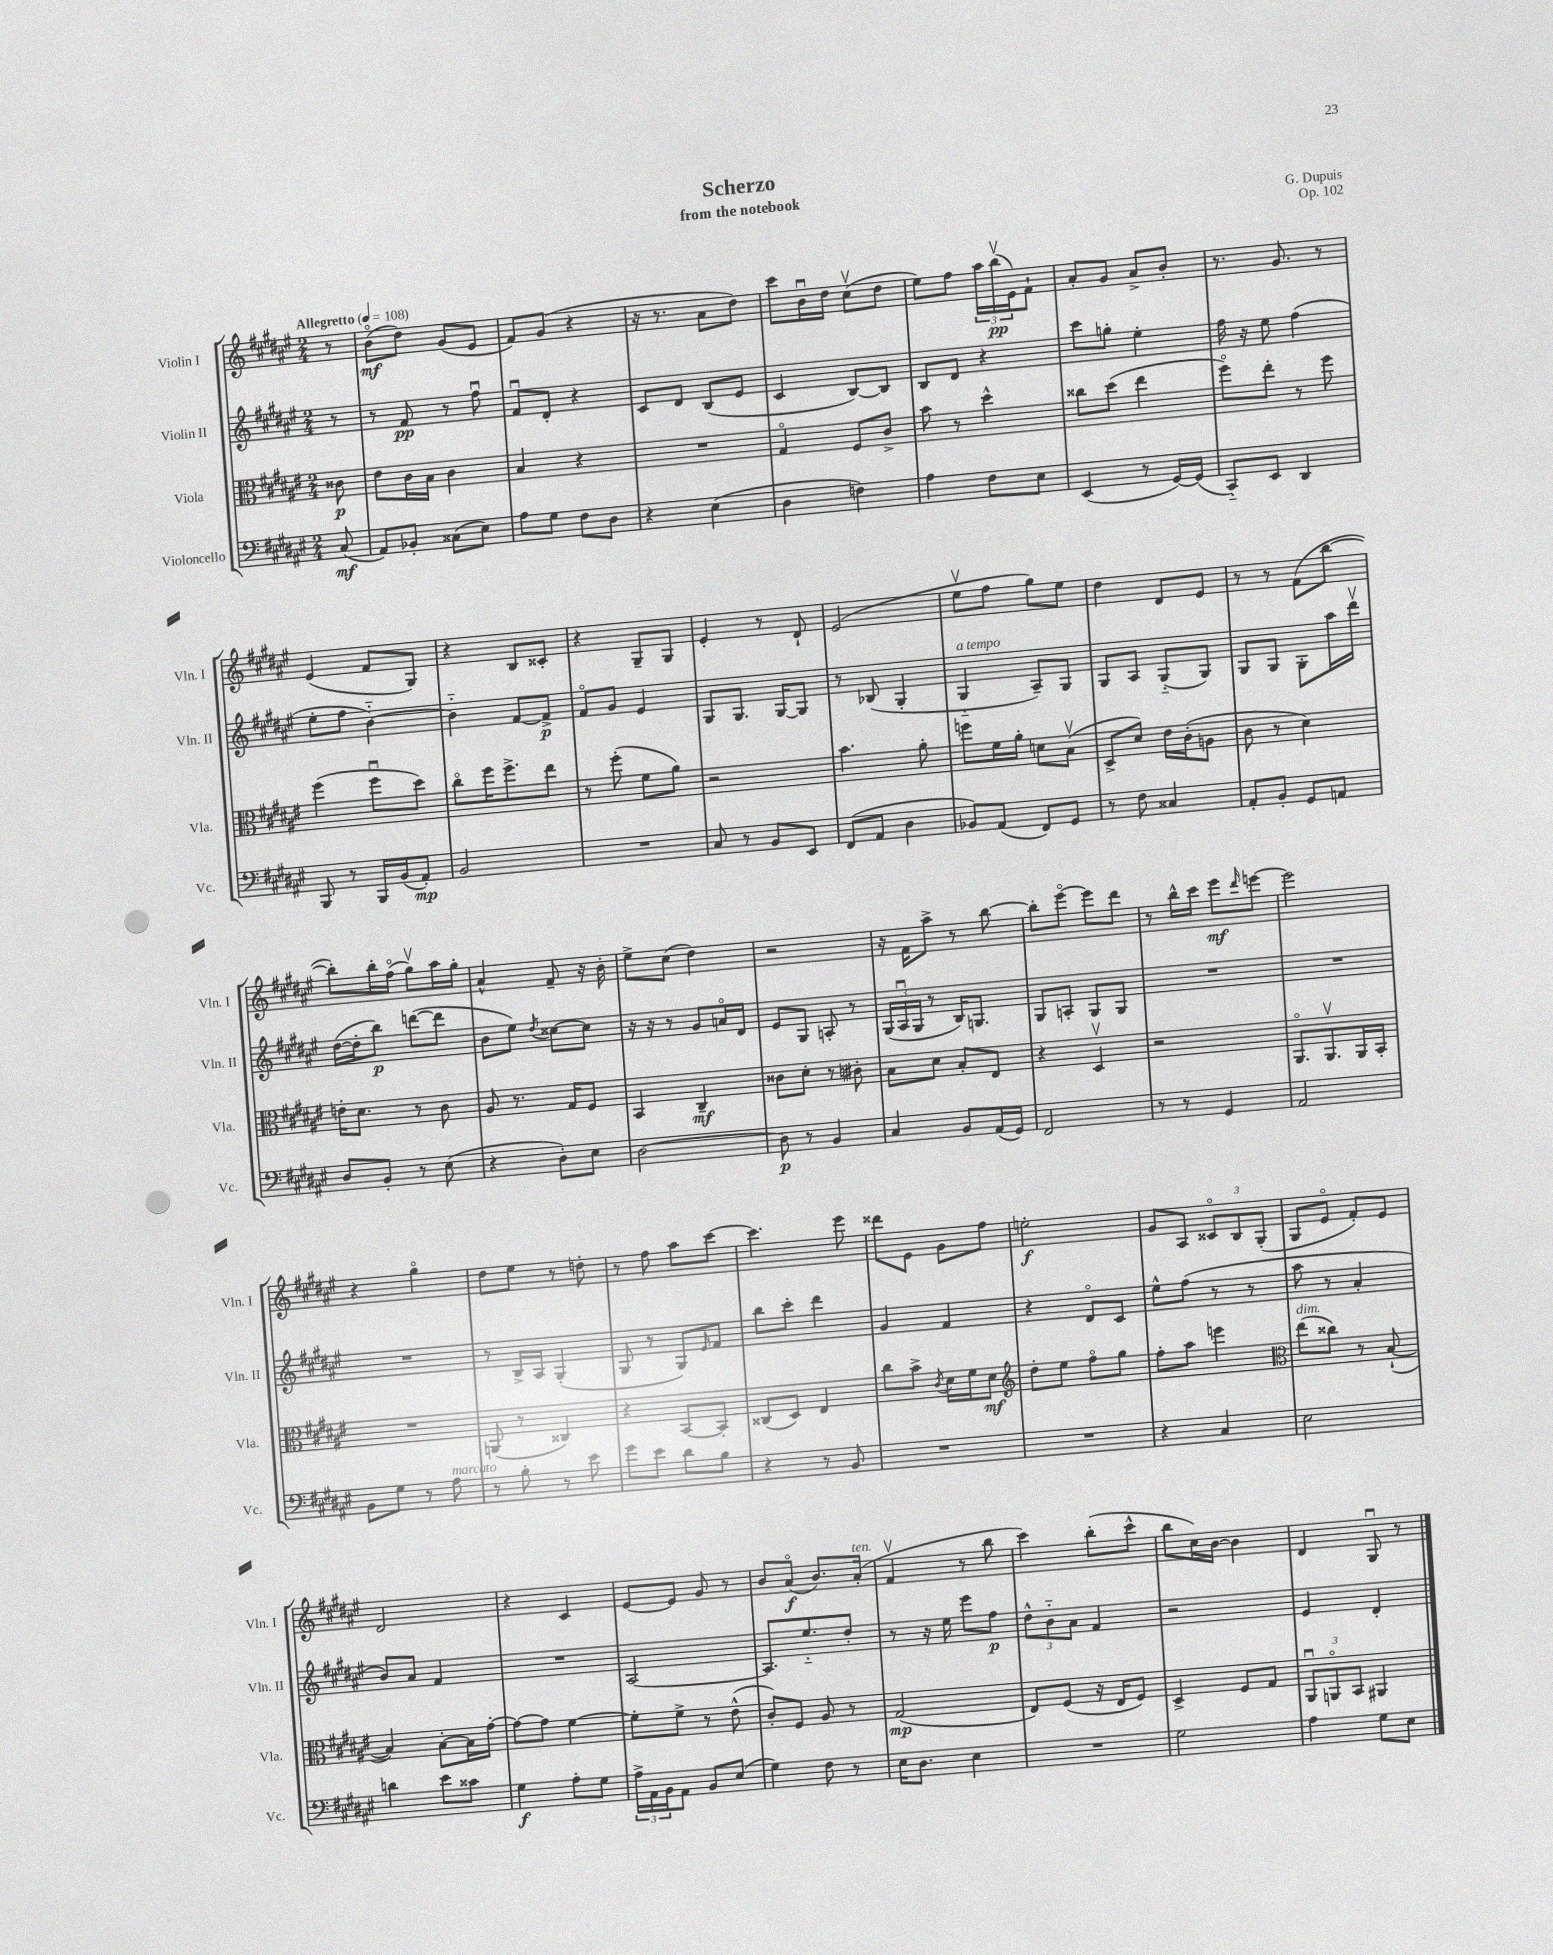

**kern	**dynam	**kern	**dynam	**kern	**dynam	**kern	**dynam
*part4	*part4	*part3	*part3	*part2	*part2	*part1	*part1
*staff4	*staff4	*staff3	*staff3	*staff2	*staff2	*staff1	*staff1
*I"Violoncello	*	*I"Viola	*	*I"Violin II	*	*I"Violin I	*
*I'Vc.	*	*I'Vla.	*	*I'Vln. II	*	*I'Vln. I	*
*clefF4	*	*clefC3	*	*clefG2	*	*clefG2	*
*k[f#c#g#d#a#e#]	*	*k[f#c#g#d#a#e#]	*	*k[f#c#g#d#a#e#]	*	*k[f#c#g#d#a#e#]	*
*M2/4	*	*M2/4	*	*M2/4	*	*M2/4	*
*MM108	*	*MM108	*	*MM108	*	*MM108	*
=	=	=	=	=	=	=	=
!	!	!	!	!	!	!LO:TX:a:B:t=Allegretto	!
(8C#/	mf	8c##X\	p	8r	.	8r	.
=1	=1	=1	=1	=1	=1	=1	=1
8AA#/L)	.	8e#\L	.	8r	.	(8b\L	mf
8BB-X'/J	.	16c#\L	.	8f#/	pp	8dd#\J)	.
.	.	16B\JJ	.	.	.	.	.
(8C##X\L	.	4c#\	.	8r	.	(8g#/L	.
8E#\J)	.	.	.	8ff#u\	.	8e#/J	.
=2	=2	=2	=2	=2	=2	=2	=2
8A#\L	.	4B/	.	8f#u/L	.	8f#/L)	.
8G#\J	.	.	.	8d#'/J	.	(8g#/J	.
8F#\L	.	4r	.	4r	.	4r	.
8D#\J	.	.	.	.	.	.	.
=3	=3	=3	=3	=3	=3	=3	=3
4r	.	2r	.	8c#/L	.	16r	.
.	.	.	.	.	.	8.r	.
.	.	.	.	8d#/J	.	.	.
(4E#\	.	.	.	(8B/L	.	8a#\L	.
.	.	.	.	8e#/J	.	8dd#\J)	.
=4	=4	=4	=4	=4	=4	=4	=4
4D#\	.	4G#/	.	4c#/	.	8ccc#\L	.
.	.	.	.	.	.	16bu\L	.
.	.	.	.	.	.	16dd#\JJ	.
4Fn\)	.	8F#/L	.	[8B/L)	.	(8cc#v\L	.
.	.	8c#^/J	.	8B/J]	.	8dd#\J	.
=5	=5	=5	=5	=5	=5	=5	=5
4A#\	.	8b\	.	8B/L	.	8ee#\L)	.
.	.	8r	.	8d#/J	.	8ff#\J	.
8F#\L	.	4dd#^^\	.	4r	.	24aa#\LL	.
.	.	.	.	.	.	(24bbv\	pp
.	.	.	.	.	.	24e#\J)	.
8E#\J	.	.	.	.	.	8f#`\J	.
=6	=6	=6	=6	=6	=6	=6	=6
(4EE#/	.	8cc##X\L	.	8ccc#\L	.	8a#'/L	.
.	.	(8dd#\J	.	8ggn'\J	.	8g#/J	.
8r	.	4ee#\	.	4ee#'\	.	8a#^/L	.
[16GG#/LL)	.	.	.	.	.	8b'/J	.
(16GG#/JJ]	.	.	.	.	.	.	.
=7	=7	=7	=7	=7	=7	=7	=7
8CC#/L)	.	8ff#\L)	.	16ff#\	.	8.r	.
.	.	.	.	16r	.	.	.
8EE#/J	.	8ee#'\J	.	8ee#\	.	.	.
.	.	.	.	.	.	8.g#/	.
4DD#/	.	8r	.	(4ff#\	.	.	.
.	.	8ff#\	.	.	.	8r	.
!!LO:LB:g=z
=8	=8	=8	=8	=8	=8	=8	=8
8BBB/	.	(4ff#\	.	8ee#'\L	.	(4e#/	.
8r	.	.	.	8ff#\J	.	.	.
16BBB/LL	.	8ff#u\L	.	[4b\)	.	8f#/L	.
(16BB/J	.	.	.	.	.	.	.
8AA#'/J)	mp	8dd#\J)	.	.	.	8G#/J)	.
=9	=9	=9	=9	=9	=9	=9	=9
2BB/	.	8cc#\L	.	4b\]	.	4r	.
.	.	16ff#\K	.	.	.	.	.
.	.	8.ff#^\	.	.	.	.	.
.	.	.	.	[8f#/L	.	8B/L	.
.	.	8ee#\J	.	8f#^/J]	p	8c##X'/J	.
=10	=10	=10	=10	=10	=10	=10	=10
2r	.	8r	.	8f#/L	.	4r	.
.	.	(8ff#'\	.	8g#/J	.	.	.
.	.	8f#\L	.	4e#/	.	8G#~/L	.
.	.	8a#\J)	.	.	.	8G#/J	.
=11	=11	=11	=11	=11	=11	=11	=11
8C#/	.	2r	.	8G#/L	.	4e#'/	.
8r	.	.	.	8.G#/J	.	.	.
8BB/L	.	.	.	.	.	8r	.
.	.	.	.	[16G#/KL	.	.	.
8EE#/J	.	.	.	8G#/J]	.	8d#`/	.
=12	=12	=12	=12	=12	=12	=12	=12
(8FF#/L	.	4.b\	.	8r	.	(2e#/	.
8AA#/J	.	.	.	(8B-X/	.	.	.
4D#\	.	.	.	4G#'/	.	.	.
.	.	8a#'\	.	.	.	.	.
=13	=13	=13	=13	=13	=13	=13	=13
!	!	!	!	!LO:TX:a:i:t=a tempo	!	!	!
8BB-X/L)	.	8ffn\L	.	4G#/	.	8ee#v\L	.
(8AA#/J	.	16f#\L	.	.	.	8ff#\J	.
.	.	16a#'\JJ	.	.	.	.	.
8FF#/L)	.	8dn\L	.	8A#~/L)	.	8gg#\L)	.
8GG#/J	.	(8Bv\J	.	8G#/J	.	8ee#\J	.
=14	=14	=14	=14	=14	=14	=14	=14
8r	.	8D#^/L	.	8G#/L	.	4dd#\	.
8F#\	.	8d#/J)	.	8A#/J	.	.	.
4C##X/	.	16e#\LL	.	(8G#/L	.	8d#/L	.
.	.	(16c#'\J	.	.	.	.	.
.	.	8An\J	.	8G#/J)	.	8e#/J	.
=15	=15	=15	=15	=15	=15	=15	=15
8AA#'/L	.	8c#\	.	8G#/L	.	8r	.
8BB'/J	.	8r	.	8G#/J	.	8r	.
8GG#/L	.	4d#\)	.	8G#'\L	.	(8f#\L	.
8AAn/J	.	.	.	16aa#\L	.	[8bb\J	.
.	.	.	.	16ddd#v\JJ	.	.	.
!!LO:LB:g=z
=16	=16	=16	=16	=16	=16	=16	=16
8D#/L	.	16en'\KL	.	([16dd#\LL	.	8bb'\L])	.
.	.	8.d#\J	.	16dd#'\J]	.	.	.
8BB'/J	.	.	.	8bb\J)	p	16bb'\L	.
.	.	.	.	.	.	(16ff#\JJ	.
8r	.	8r	.	([8dddn\L	.	8gg#v\L)	.
(8E#\	.	8c#\	.	8ddd\J]	.	16aa#\L	.
.	.	.	.	.	.	16gg#'\JJ	.
=17	=17	=17	=17	=17	=17	=17	=17
4r	.	8A#/	.	8b\L	.	4a#^^/	.
.	.	8.r	.	8ee#\J)	.	.	.
.	.	.	.	8qdd#/	.	.	.
8D#'\L)	.	.	.	[8cc##X\L	.	8f#~/	.
.	.	16G#/KL	.	.	.	.	.
8E#\J	.	8F#/J	.	8cc##\J]	.	16r	.
.	.	.	.	.	.	16b'\	.
=18	=18	=18	=18	=18	=18	=18	=18
[2D#\	.	4BB/	.	16r	.	8ee#^\L	.
.	.	.	.	16r	.	.	.
.	.	.	.	8r	.	(8cc#\J	.
.	.	4C#~/	mf	8g#/L	.	4dd#\)	.
.	.	.	.	16an/L	.	.	.
.	.	.	.	16d#/JJ	.	.	.
=19	=19	=19	=19	=19	=19	=19	=19
8D#\]	p	8c##X\L	.	8e#/L	.	2r	.
8r	.	8d#'\J	.	8G#/J	.	.	.
4BB/	.	8r	.	8An'/	.	.	.
.	.	8c#X'\	.	8r	.	.	.
=20	=20	=20	=20	=20	=20	=20	=20
4C#/	.	8B\L	.	(24G#/LL	.	16r	.
.	.	.	.	24A#u/	.	.	.
.	.	.	.	.	.	16f#\KL	.
.	.	.	.	24G#/JJ	.	.	.
.	.	8d#\J	.	8r	.	8aa#^\J	.
8BB/L	.	8B'/L	.	16B/KL)	.	8r	.
.	.	.	.	8.Gn/J	.	.	.
(16AA#/L	.	8E#/J	.	.	.	[8bb\	.
16GG#/JJ)	.	.	.	.	.	.	.
=21	=21	=21	=21	=21	=21	=21	=21
2FF#/	.	4r	.	8G#/L	.	8bb'\L]	.
.	.	.	.	8An'/J	.	[8eee#\J	.
.	.	4D#v/	.	8G#/L	.	8eee#\L]	.
.	.	.	.	8G#/J	.	8ddd#\J	.
=22	=22	=22	=22	=22	=22	=22	=22
8r	.	2r	.	2r	.	8r	.
8r	.	.	.	.	.	16bb^^\LL	.
.	.	.	.	.	.	16ccc#\JJ	.
4GG#/	.	.	.	.	.	8eee#\L	mf
.	.	.	.	.	.	16qqddd#/	.
.	.	.	.	.	.	[8eeen\J	.
=23	=23	=23	=23	=23	=23	=23	=23
2AA#/	.	8.AA#/L	.	2r	.	2eee\]	.
.	.	8.AA#v/	.	.	.	.	.
.	.	16AA#/L	.	.	.	.	.
.	.	16BB'/JJ	.	.	.	.	.
!!LO:LB:g=z
=24	=24	=24	=24	=24	=24	=24	=24
8BB\L	.	2r	.	2r	.	4r	.
8G#\J	.	.	.	.	.	.	.
8r	.	.	.	.	.	4gg#\	.
!LO:TX:a:i:t=marcato	!	!	!	!	!	!	!
8A#\	.	.	.	.	.	.	.
=25	=25	=25	=25	=25	=25	=25	=25
8r	.	(8AAn/	.	8r	.	8dd#\L	.
8B'\	.	8r	.	16B^/LL	.	8ee#\J	.
.	.	.	.	16A#/JJ	.	.	.
8r	.	4C##X/)	.	(4G#'/	.	8r	.
8e#\	.	.	.	.	.	8ddn'\	.
=26	=26	=26	=26	=26	=26	=26	=26
8g#\L	.	4r	.	8G#/	.	8r	.
8e#\J	.	.	.	8r	.	8ff#\	.
8d#\L	.	[8BB/L	.	8G#/L)	.	8aa#\L	.
.	.	.	.	16qqe#/	.	.	.
8B\J	.	8BB'/J]	.	8f#/J	.	[8ccc#\J	.
=27	=27	=27	=27	=27	=27	=27	=27
4r	.	(8C##X/L	.	8bb\L	.	4.ccc#\]	.
.	.	8D#/J)	.	8ccc#'\J	.	.	.
8r	.	4E#/	.	4ddd#\	.	.	.
8BB/	.	.	.	.	.	8eee#\	.
=28	=28	=28	=28	=28	=28	=28	=28
2r	.	8cc#\L	.	4g#/	.	8ddd##X\L	.
.	.	8b^\J	.	.	.	8e#\J	.
.	.	8qc#/	.	.	.	.	.
.	.	16d#\LL	.	4f#/	.	8g#\L	.
.	.	16f#\J	.	.	.	.	.
.	.	8d#\J	mf	.	.	8ff#\J	.
=29	=29	=29	=29	=29	=29	=29	=29
*	*	*clefG2	*	*	*	*	*
2r	.	8dd#'\L	.	4r	.	2een'\	f
.	.	8ee#\J	.	.	.	.	.
.	.	8ff#\L	.	8d#/L	.	.	.
.	.	8gg#\J	.	8c#/J	.	.	.
=30	=30	=30	=30	=30	=30	=30	=30
4r	.	8ff#'\L	.	8ee#^^\L	.	8g#/L	.
.	.	8aa#\J	.	(8ff#\J	.	8A#/J	.
4C#/	.	4eeen\	.	8r	.	12c##X/L	.
.	.	.	.	.	.	12B/	.
.	.	.	.	8r	.	.	.
.	.	.	.	.	.	(12G#'/J	.
=31	=31	=31	=31	=31	=31	=31	=31
*	*	*clefC3	*	*	*	*	*
!	!	!LO:TX:a:i:t=dim.	!	!	!	!	!
2E#\	.	(8ee#\L	.	8aa#\	.	8G#/L	.
.	.	8cc##X\J)	.	8r	.	8e#/J	.
.	.	8r	.	4a#'/	.	8f#'/L)	.
.	.	([8B`/	.	.	.	8e#/J	.
!!LO:LB:g=z
=32	=32	=32	=32	=32	=32	=32	=32
4dn\	.	4B/])	.	8b/L)	.	2d#/	.
.	.	.	.	8a#/J	.	.	.
8e#\L	.	[8B'\L	.	4f#/	.	.	.
8c##X\J	.	16B\L]	.	.	.	.	.
.	.	[16g#'\JJ	.	.	.	.	.
=33	=33	=33	=33	=33	=33	=33	=33
4G#\	f	8g#\L_	.	2r	.	4r	.
.	.	8g#\J]	.	.	.	.	.
8A#'\L	.	[4f#\	.	.	.	4c#/	.
8G#\J	.	.	.	.	.	.	.
=34	=34	=34	=34	=34	=34	=34	=34
24A#^\LL	.	8f#'\L]	.	[2A#/	.	[8e#/L	.
24AA#\	.	.	.	.	.	.	.
24BB\J	.	.	.	.	.	.	.
8AA#\J	.	8f#^\J	.	.	.	8e#/J]	.
8BB/L	.	8r	.	.	.	8g#/	.
(8E#/J	.	(8e#^^\	.	.	.	8r	.
=35	=35	=35	=35	=35	=35	=35	=35
4G#\)	.	8c#'/L)	.	8.A#/L]	.	8b/L	.
.	.	8F#/J	.	.	.	(8a#/J	f
.	.	.	.	8.ee#/	.	.	.
8F#\	.	8A#/	.	.	.	8.b/L)	.
8r	.	8r	.	8dd#'/J	.	.	.
!	!	!	!	!	!	!LO:TX:a:i:t=ten.	!
.	.	.	.	.	.	(16a#'/Jk	.
=36	=36	=36	=36	=36	=36	=36	=36
16E#\KL	.	(2G#/	mp	8r	.	4f#v/	.
8.D#\J	.	.	.	.	.	.	.
.	.	.	.	16r	.	.	.
.	.	.	.	16ee#\	.	.	.
4E#\	.	.	.	8eee#\L	.	8r	.
.	.	.	.	8ff#\J	p	8bb\	.
=37	=37	=37	=37	=37	=37	=37	=37
2r	.	8E#/L)	.	12dd#^^\L	.	4ccc#\)	.
.	.	.	.	12b\	.	.	.
.	.	(8F#/J	.	.	.	.	.
.	.	.	.	12a#\J	.	.	.
.	.	16r	.	4f#/	.	(8bb'\L	.
.	.	16E#/KL	.	.	.	.	.
.	.	8F#/J)	.	.	.	8ccc#^^\J	.
=38	=38	=38	=38	=38	=38	=38	=38
2G#\	.	4D#^/	.	2r	.	8bb\L	.
.	.	.	.	.	.	16cc#\L)	.
.	.	.	.	.	.	[16b\JJ	.
.	.	8F#/L	.	.	.	4b\]	.
.	.	8G#/J	.	.	.	.	.
=39	=39	=39	=39	=39	=39	=39	=39
4A#\	.	12AA#u/L	.	4e#/	.	4d#/	.
.	.	12AAn/	.	.	.	.	.
.	.	12BB/J	.	.	.	.	.
8G#\L	.	4AA#X/	.	4d#'/	.	8G#u/	.
8E#\J	.	.	.	.	.	8r	.
==	==	==	==	==	==	==	==
*-	*-	*-	*-	*-	*-	*-	*-
